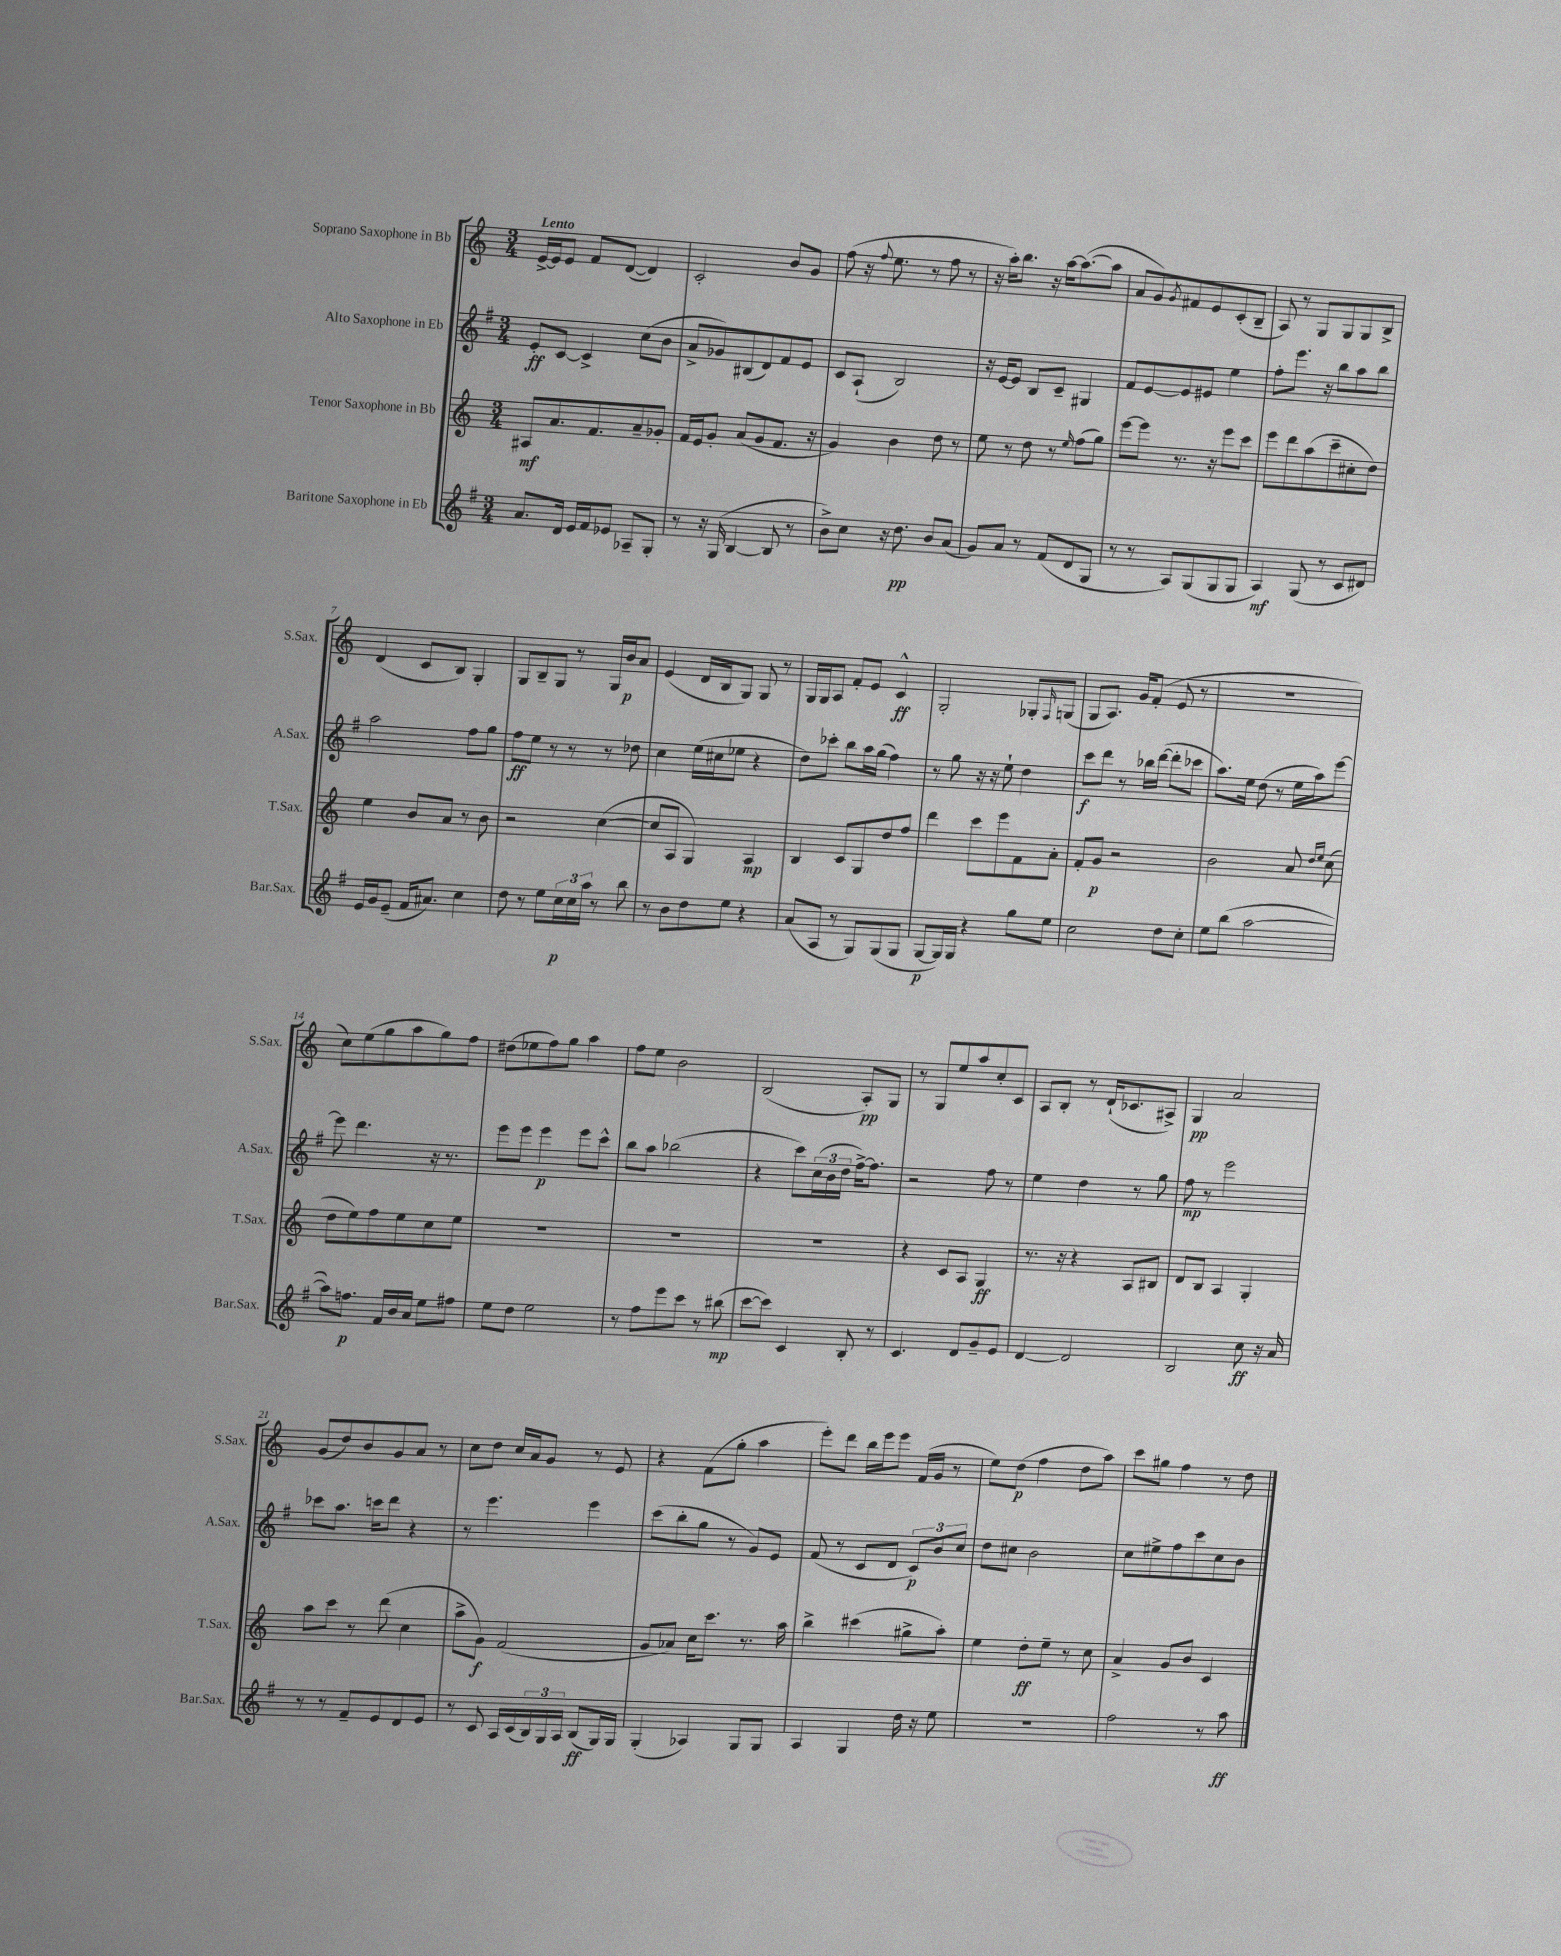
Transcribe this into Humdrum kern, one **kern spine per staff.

**kern	**kern	**kern	**kern
*staff4	*staff3	*staff2	*staff1
*clefG2	*clefG2	*clefG2	*clefG2
*k[f#]	*k[]	*k[f#]	*k[]
*M3/4	*M3/4	*M3/4	*M3/4
8.a	8A#	8e'	[16e^
.	.	.	16e]
.	8.a	[8c	8e
16d	.	.	.
16e	.	4c^]	8f
16f#	8.f	.	.
8e-	.	.	([8d
8A-~	8a~	(8cc	4d])
8G'	8g-'	8b	.
=	=	=	=
8r	16f	8a^	2c'
.	16e	.	.
16r	8g'	8g-)	.
(16G	.	.	.
[4B	(8a	(8B#	.
.	8g	8d)	.
8B]	8.f	8f#	8b
8r	.	8e	8g
.	16r	.	.
=	=	=	=
8b^)	4g)	8c	(8ff
8cc	.	(8A`	16r
.	.	.	8qqff
.	.	.	8.ee
16r	4b	2B)	.
8.dd	.	.	.
.	.	.	8r
8b	8dd	.	8ff
(8a	8r	.	8r
=	=	=	=
8g)	8ee	16r	16r
.	.	[16e	16aa')
8a	8r	8e]	8.bb
8r	8dd	8B	.
.	.	.	16r
(8f#	8r	8c~	[16aa
.	.	.	(8.aa_
.	16qqee	.	.
8d	(8ff	4G#	.
8G	8gg)	.	8aa]
=	=	=	=
8r	[8eee	8f#	8a
8r	8eee]	[8e	8g)
.	.	.	8qg
8A)	8.r	8e]	8f#
(8G	.	8e#	8e
.	16r	.	.
8G	8eee	4ee	(8c'
8G	8ccc	.	8B~
=	=	=	=
4A)	8eee	8ff#'	8A)
.	8ddd	8.eee	8r
(8G	(8aa	.	8G
.	.	16r	.
8r	8ccc~	8bb	8G
8c	8cc#'	8aa	8G
8d#)	8dd)	8bb	8B^
=	=	=	=
16e	4ee	2aa	(4d
16g	.	.	.
(8e~	.	.	.
16f#	8b	.	8c
8.a#)	.	.	.
.	8a	.	8B)
4cc	8r	8ff#	4G'
.	8b	8gg	.
=	=	=	=
8dd	2r	8ff#	8G
8r	.	8ee	8B~
8ee	.	8r	8G
24cc	.	8r	8r
24cc	.	.	.
24aa	.	.	.
8r	([4cc	8r	16G
.	.	.	16b
8bb	.	8dd-	8a
=	=	=	=
8r	8cc]	4cc	(4e
8b	8A	.	.
8dd	4G)	(16ee	16d
.	.	16cc#	16B
8ee	.	8ee-	8G)
4r	4A	4r	8G
.	.	.	8r
=	=	=	=
(8a	4B	8dd)	16G
.	.	.	16G
8A	.	8ccc-'	8A
8r	8c	8bb	8f'
8G)	8G	16aa	8e
.	.	(16gg	.
(8G	8dd	4ff#)	4c^^
8G	8ff	.	.
=	=	=	=
[8G	4ddd	8r	2G'
16G])	.	8gg	.
16G	.	.	.
4r	8ccc	16r	.
.	.	16r	.
.	8eee	8ee`	.
8gg	8f	4dd	8G-'
.	.	.	16qqF
8ee	8a'	.	(8G
=	=	=	=
2cc	8f'	8ccc	8G
.	8g	8ddd	8.A)
.	2r	8r	.
.	.	.	16g
.	.	16bb-	(8f'
.	.	([16ddd	.
8dd	.	8ddd']	8e
8cc'	.	8ccc-	8r
=	=	=	=
8ee	2b	8.aa)	2.r
(8bb	.	.	.
.	.	16ee	.
[2aa	.	(8dd	.
.	.	8r	.
.	8a	16ee	.
.	.	16aa)	.
.	16qqdd	.	.
.	16qqee	.	.
.	(8cc	[8eee	.
=	=	=	=
8aa])	8dd	8eee]	8cc)
8.ff	8ee)	4.ddd	(8ee
.	8ff	.	8gg
16f#	.	.	.
16b	8ee	.	8aa
16a	.	.	.
8ee	8cc	16r	8gg)
.	.	8.r	.
8ff#	8ee	.	8ff
=	=	=	=
8ee	2.r	8eee	(8dd#
8dd	.	8eee	8ee-
2ee	.	4eee	8ff)
.	.	.	8gg
.	.	8eee	4aa
.	.	8ccc^^	.
=	=	=	=
8r	2.r	8bb	8ff
8ff#	.	8aa	8ee
8eee	.	(2bb-	2b
8ccc	.	.	.
8r	.	.	.
(8bb#	.	.	.
=	=	=	=
[8ccc	2.r	4r	(2B
8ccc])	.	.	.
4c	.	8ccc)	.
.	.	(24cc	.
.	.	24b	.
.	.	24dd	.
8B'	.	[16ff#^)	8A')
.	.	8.ff#]	.
8r	.	.	8G
=	=	=	=
4.c	4r	2r	8r
.	.	.	8G
.	8c	.	8ee
8d	8A	.	8aa
8g~	4G	8ff#	8cc'
8e	.	8r	8c
=	=	=	=
[4d	8.r	4ee	8A
.	.	.	8B'
.	16r	.	.
2d]	4r	4dd	8r
.	.	.	(16d`
.	.	.	8.c-
.	8A	8r	.
.	8B#	8gg	8A#^)
=	=	=	=
2B	8d	8ff#	4G
.	8B	8r	.
.	4A	2eee	2a
8cc	4G'	.	.
16r	.	.	.
16a	.	.	.
=	=	=	=
8r	8aa	8ccc-	(8g
8r	8ccc	8.aa	8dd)
8f#~	8r	.	8b
.	.	16ccc	.
8e	(8ddd	8ddd	8g
8d	4cc	4r	8a
8e	.	.	8r
=	=	=	=
8r	8aa^	8r	8cc
8c	8g)	4.eee	8dd
16A	(2f	.	16cc
(16c	.	.	16a
24B)	.	.	8g
24G	.	.	.
24A	.	.	.
(8B	.	4eee	8r
16G)	.	.	8e
16G	.	.	.
=	=	=	=
(4G'	8g	(8ccc	4r
.	8a-)	8bb'	.
4A-)	16cc	8gg	(8f
.	8.ccc	.	.
.	.	8r	8gg'
8G	8.r	8g)	4aa
8G	.	8e	.
.	16aa	.	.
=	=	=	=
4A	4bb^	(8f#	8eee')
.	.	8r	8ddd
4G	(4ccc#	8c	16bb
.	.	.	16eee
.	.	8d	8eee
16dd	8gg#^	12c)	(16f
16r	.	.	16g
.	.	12b	.
8ee	8aa')	.	8r
.	.	12cc	.
=	=	=	=
2.r	4ee	8dd	8ee)
.	.	8cc#	(8dd
.	8dd'	2b	4ff
.	8ee~	.	.
.	8r	.	8dd
.	8cc	.	8aa)
=	=	=	=
2ff#	4a^	8cc	8ccc
.	.	8ee#^	8gg#
.	8g	8ff#	4ff
.	8b	8ccc	.
8r	4c	8cc	8r
8aa	.	8b	8dd
==	==	==	==
*-	*-	*-	*-
